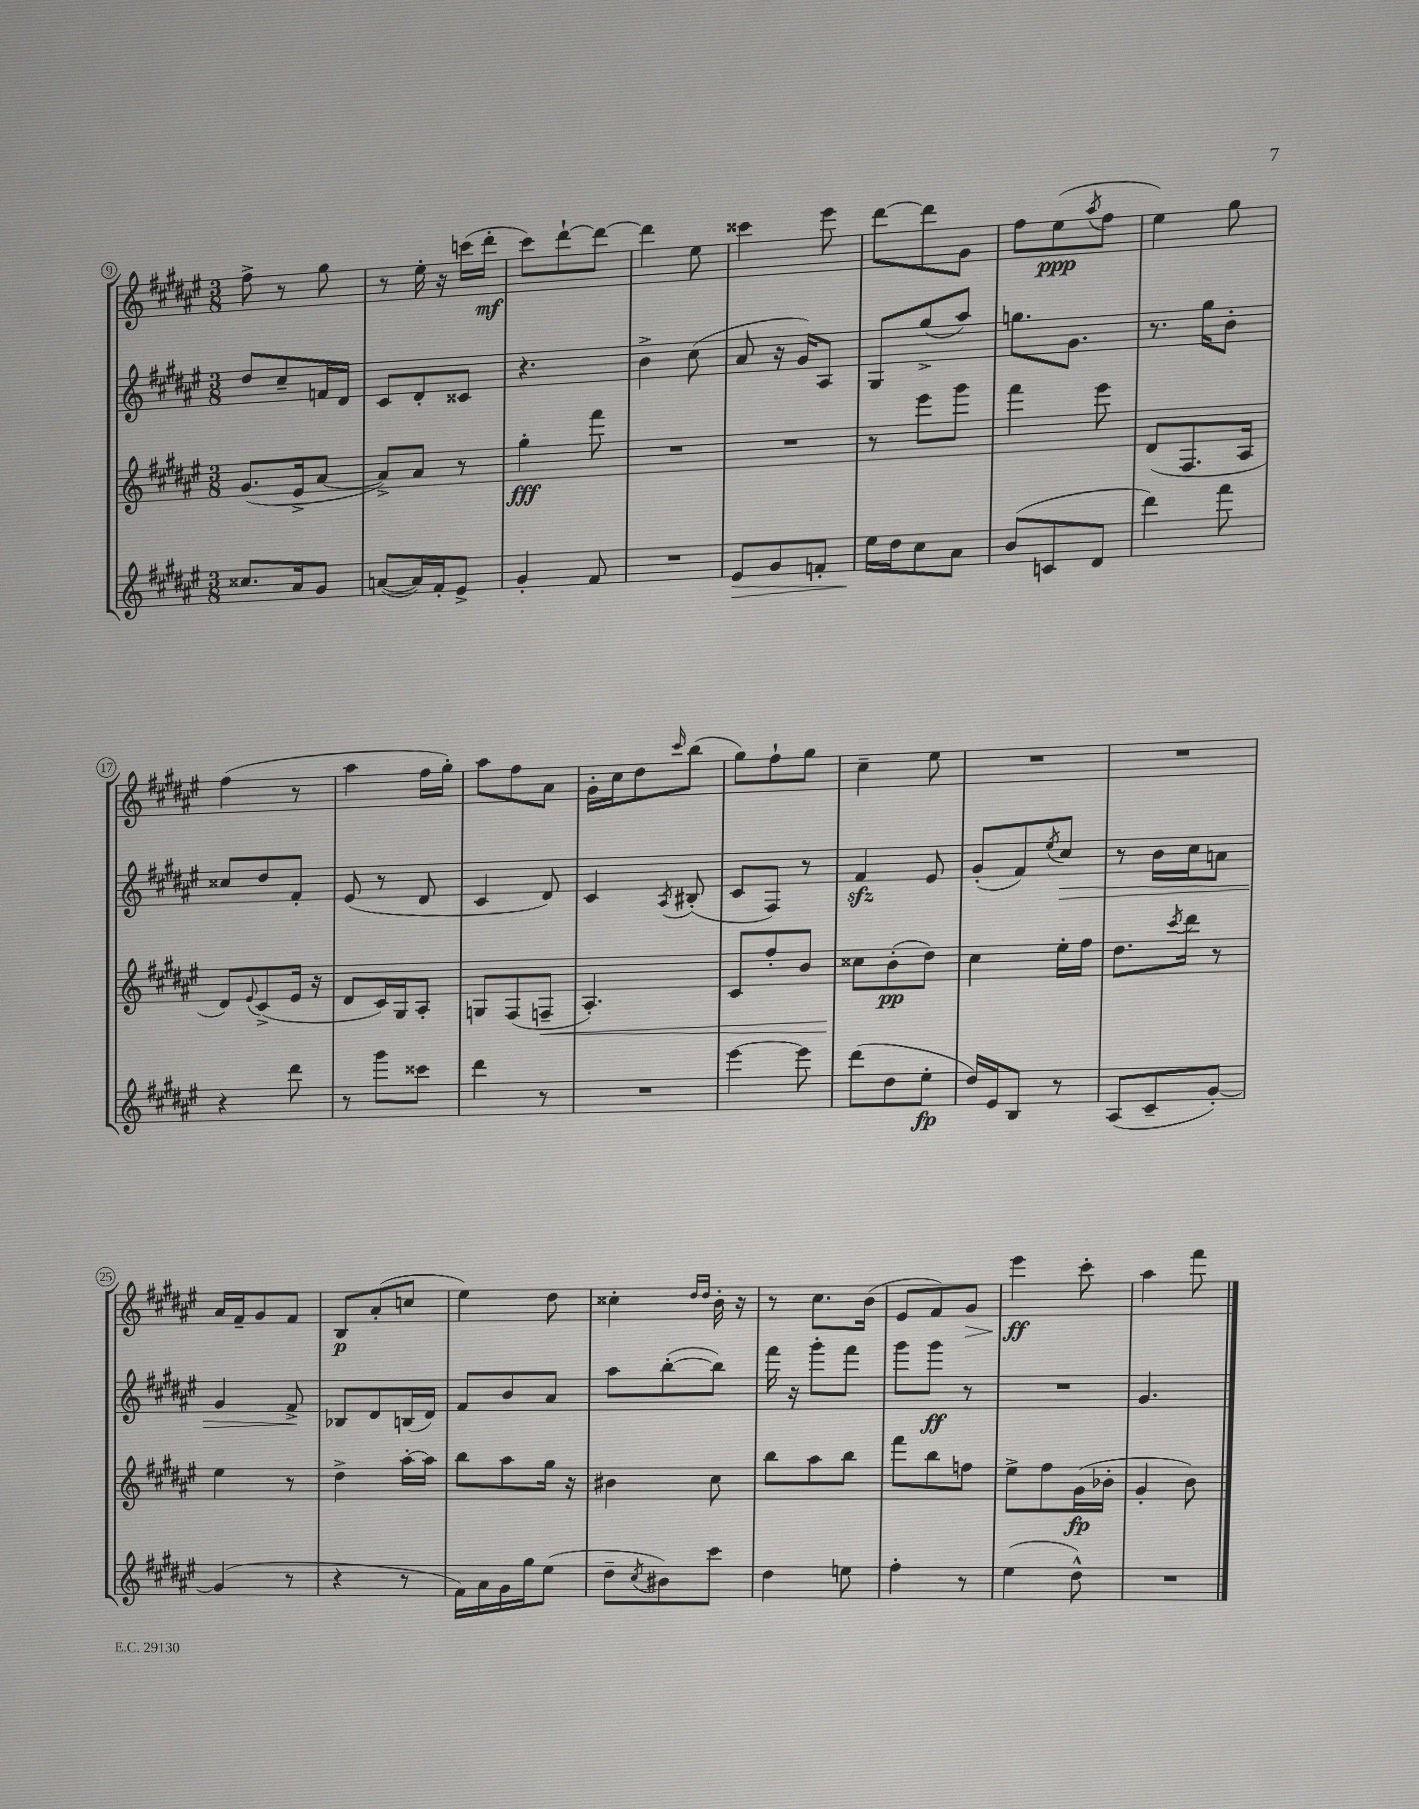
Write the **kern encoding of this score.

**kern	**dynam	**kern	**dynam	**kern	**dynam	**kern	**dynam
*part4	*part4	*part3	*part3	*part2	*part2	*part1	*part1
*staff4	*staff4	*staff3	*staff3	*staff2	*staff2	*staff1	*staff1
*clefG2	*	*clefG2	*	*clefG2	*	*clefG2	*
*k[f#c#g#d#a#e#]	*	*k[f#c#g#d#a#e#]	*	*k[f#c#g#d#a#e#]	*	*k[f#c#g#d#a#e#]	*
*M3/8	*	*M3/8	*	*M3/8	*	*M3/8	*
=9	=9	=9	=9	=9	=9	=9	=9
8.cc##X/L	.	(8.g#/L	.	8dd#/L	.	8ff#^\	.
.	.	.	.	8cc#~/	.	8r	.
16a#/k	.	16e#^/k	.	.	.	.	.
8g#/J	.	[8a#/J	.	16fn/L	.	8gg#\	.
.	.	.	.	16d#/JJ	.	.	.
=10	=10	=10	=10	=10	=10	=10	=10
([8an/L	.	8a#^/L])	.	8c#/L	.	8r	.
16a/L])	.	8a#/J	.	8d#'/	.	16ee#'\	.
16f#'/J	.	.	.	.	.	16r	.
8e#^/J	.	8r	.	8c##X/J	.	(16cccn\LL	.
.	.	.	.	.	.	16ddd#'\JJ	mf
=11	=11	=11	=11	=11	=11	=11	=11
4g#'/	.	4gg#'\	fff	4.r	.	8ccc#\L)	.
.	.	.	.	.	.	[8ddd#`\	.
8f#/	.	8fff#\	.	.	.	8ddd#\J_	.
=12	=12	=12	=12	=12	=12	=12	=12
4.r	.	4.r	.	4b^\	.	4ddd#\]	.
.	.	.	.	(8cc#\	.	8ee#\	.
=13	=13	=13	=13	=13	=13	=13	=13
!	!LO:HP:b	!	!	!	!	!	!
8e#/L	>	4.r	.	8a#/	.	4ccc##X\	.
8g#/	.	.	.	16r	.	.	.
.	.	.	.	16g#/KL)	.	.	.
8fn'/J	.	.	.	8A#/J	.	8eee#\	.
=14	=14	=14	=14	=14	=14	=14	=14
16ee#\LL	.	8r	.	8G#/L	.	[8ddd#\L	.
16dd#\J	]	.	.	.	.	.	.
8cc#\	.	8eee#\L	.	(8gg#^/	.	8ddd#\]	.
8a#\J	.	8ggg#\J	.	8aa#/J)	.	8g#\J	.
=15	=15	=15	=15	=15	=15	=15	=15
(8b/L	.	4fff#\	.	8.ggn\L	.	8ff#\L	.
8cn/	.	.	.	.	.	(8ee#\	ppp
.	.	.	.	8.g#\J	.	.	.
.	.	.	.	.	.	8qaa#/	.
8d#/J	.	8eee#\	.	.	.	8ff#\J	.
=16	=16	=16	=16	=16	=16	=16	=16
4ddd#\)	.	(8d#/L	.	8.r	.	4ee#\)	.
.	.	8.F#/	.	.	.	.	.
.	.	.	.	16gg#\KL	.	.	.
8fff#\	.	.	.	8b'\J	.	8gg#\	.
.	.	16A#/Jk	.	.	.	.	.
!!LO:LB:g=z
=17	=17	=17	=17	=17	=17	=17	=17
4r	.	8d#/L)	.	8cc##X/L	.	(4ff#\	.
.	.	8qqe#/	.	.	.	.	.
.	.	(8c#^/	.	8dd#/	.	.	.
8ddd#\	.	16e#/Jk	.	8f#'/J	.	8r	.
.	.	16r	.	.	.	.	.
=18	=18	=18	=18	=18	=18	=18	=18
8r	.	8d#/L	.	(8e#/	.	4aa#\	.
8ggg#\L	.	16c#/L)	.	8r	.	.	.
.	.	16G#/J	.	.	.	.	.
8ccc##X\J	.	8A#'/J	.	8d#/	.	16ff#\LL	.
.	.	.	.	.	.	16gg#'\JJ)	.
=19	=19	=19	=19	=19	=19	=19	=19
4ddd#\	.	8Gn/L	.	4c#/	.	8aa#\L	.
.	.	(8F#/	.	.	.	8ff#\	.
!	!	!	!LO:HP:b	!	!	!	!
8r	.	8Fn~/J	<	8d#/)	.	8a#\J	.
=20	=20	=20	=20	=20	=20	=20	=20
4.r	.	4.A#'/)	.	4c#/	.	16g#'\LL	.
.	.	.	.	.	.	16cc#\J	.
.	.	.	.	.	.	8dd#\	.
.	.	.	.	8qA#/	.	16qqccc#/	.
.	.	.	.	(8B#X'/	.	(8bb\J	.
=21	=21	=21	=21	=21	=21	=21	=21
[4eee#\	.	8c#/L	.	8c#/L	.	8gg#\L)	.
.	.	8ff#'/	.	8F#/J)	.	8ff#`\	.
8eee#\]	.	8b/J	.	8r	.	8gg#\J	.
=22	=22	=22	=22	=22	=22	=22	=22
(8ddd#\L	.	8cc##X\L	.	4f#zz/	.	4cc#~\	.
8dd#\	.	(8b'\	[ pp	.	.	.	.
8ee#'\J	fp	8dd#\J)	.	8e#/	.	8ee#\	.
=23	=23	=23	=23	=23	=23	=23	=23
16dd#/LL)	.	4cc#\	.	(8g#'/L	.	4.r	.
16e#/J	.	.	.	.	.	.	.
8B/J	.	.	.	8f#/)	.	.	.
.	.	.	.	8qee#/	.	.	.
!	!	!	!	!	!LO:HP:b	!	!
8r	.	16ee#'\LL	.	8cc#/J	>	.	.
.	.	16ff#\JJ	.	.	.	.	.
=24	=24	=24	=24	=24	=24	=24	=24
(8A#/L	.	8.dd#\L	.	8r	.	4.r	.
8c#~/	.	.	.	16b\LL	.	.	.
.	.	8qccc#/	.	.	.	.	.
.	.	16ddd#\Jk	.	16cc#\J	.	.	.
[8g#'/J)	.	8r	.	8an\J	.	.	.
!!LO:LB:g=z
=25	=25	=25	=25	=25	=25	=25	=25
(4g#/]	.	4ee#\	.	4g#/	.	16a#/LL	.
.	.	.	.	.	.	16f#~/J	.
.	.	.	.	.	.	8g#/	.
8r	.	8r	.	8f#^/	.	8f#/J	.
.	.	.	.	.	]	.	.
=26	=26	=26	=26	=26	=26	=26	=26
4r	.	4dd#^\	.	8B-X/L	.	8B/L	p
.	.	.	.	8d#/	.	(8a#'/	.
8r	.	[16aa#'\LL	.	(16Bn/L	.	8ccn/J	.
.	.	16aa#\JJ]	.	16d#/JJ)	.	.	.
=27	=27	=27	=27	=27	=27	=27	=27
16f#\LL)	.	8bb\L	.	8f#/L	.	4ee#\)	.
16a#\	.	.	.	.	.	.	.
16g#\	.	8aa#\	.	8b/	.	.	.
16gg#\J	.	.	.	.	.	.	.
(8ee#\J	.	16gg#\Jk	.	8a#/J	.	8dd#\	.
.	.	16r	.	.	.	.	.
=28	=28	=28	=28	=28	=28	=28	=28
8dd#~\L	.	4b#X\	.	8aa#\L	.	4cc##X'\	.
8qcc#/	.	.	.	.	.	.	.
8b#X\)	.	.	.	([8bb'\	.	.	.
.	.	.	.	.	.	16qqdd#/LL	.
.	.	.	.	.	.	16qqdd#/JJ	.
8ccc#\J	.	8cc#\	.	8bb\J])	.	16b'\	.
.	.	.	.	.	.	16r	.
=29	=29	=29	=29	=29	=29	=29	=29
4dd#\	.	8bb\L	.	16fff#\	.	8r	.
.	.	.	.	16r	.	.	.
.	.	8aa#\	.	8ggg#'\L	.	8.cc#\L	.
8een\	.	8bb\J	.	8fff#\J	.	.	.
.	.	.	.	.	.	(16b\Jk	.
=30	=30	=30	=30	=30	=30	=30	=30
4ff#'\	.	8fff#\L	.	8ggg#\L	.	8e#/L	.
.	.	8bb\	.	8ggg#\J	ff	8f#/)	.
!	!	!	!	!	!	!	!LO:HP:b
8r	.	8ffn\J	.	8r	.	8g#/J	>
=31	=31	=31	=31	=31	=31	=31	=31
(4ee#\	.	8ee#^\L	.	4.r	.	4eee#\	ff
.	.	8ff#\	.	.	.	.	.
8dd#^^\)	.	(16g#\L	fp	.	.	8ccc#'\	]
.	.	16b-X'\JJ	.	.	.	.	.
=32	=32	=32	=32	=32	=32	=32	=32
4.r	.	4g#'/	.	4.g#/	.	4aa#\	.
.	.	8b\)	.	.	.	8fff#\	.
==	==	==	==	==	==	==	==
*-	*-	*-	*-	*-	*-	*-	*-
